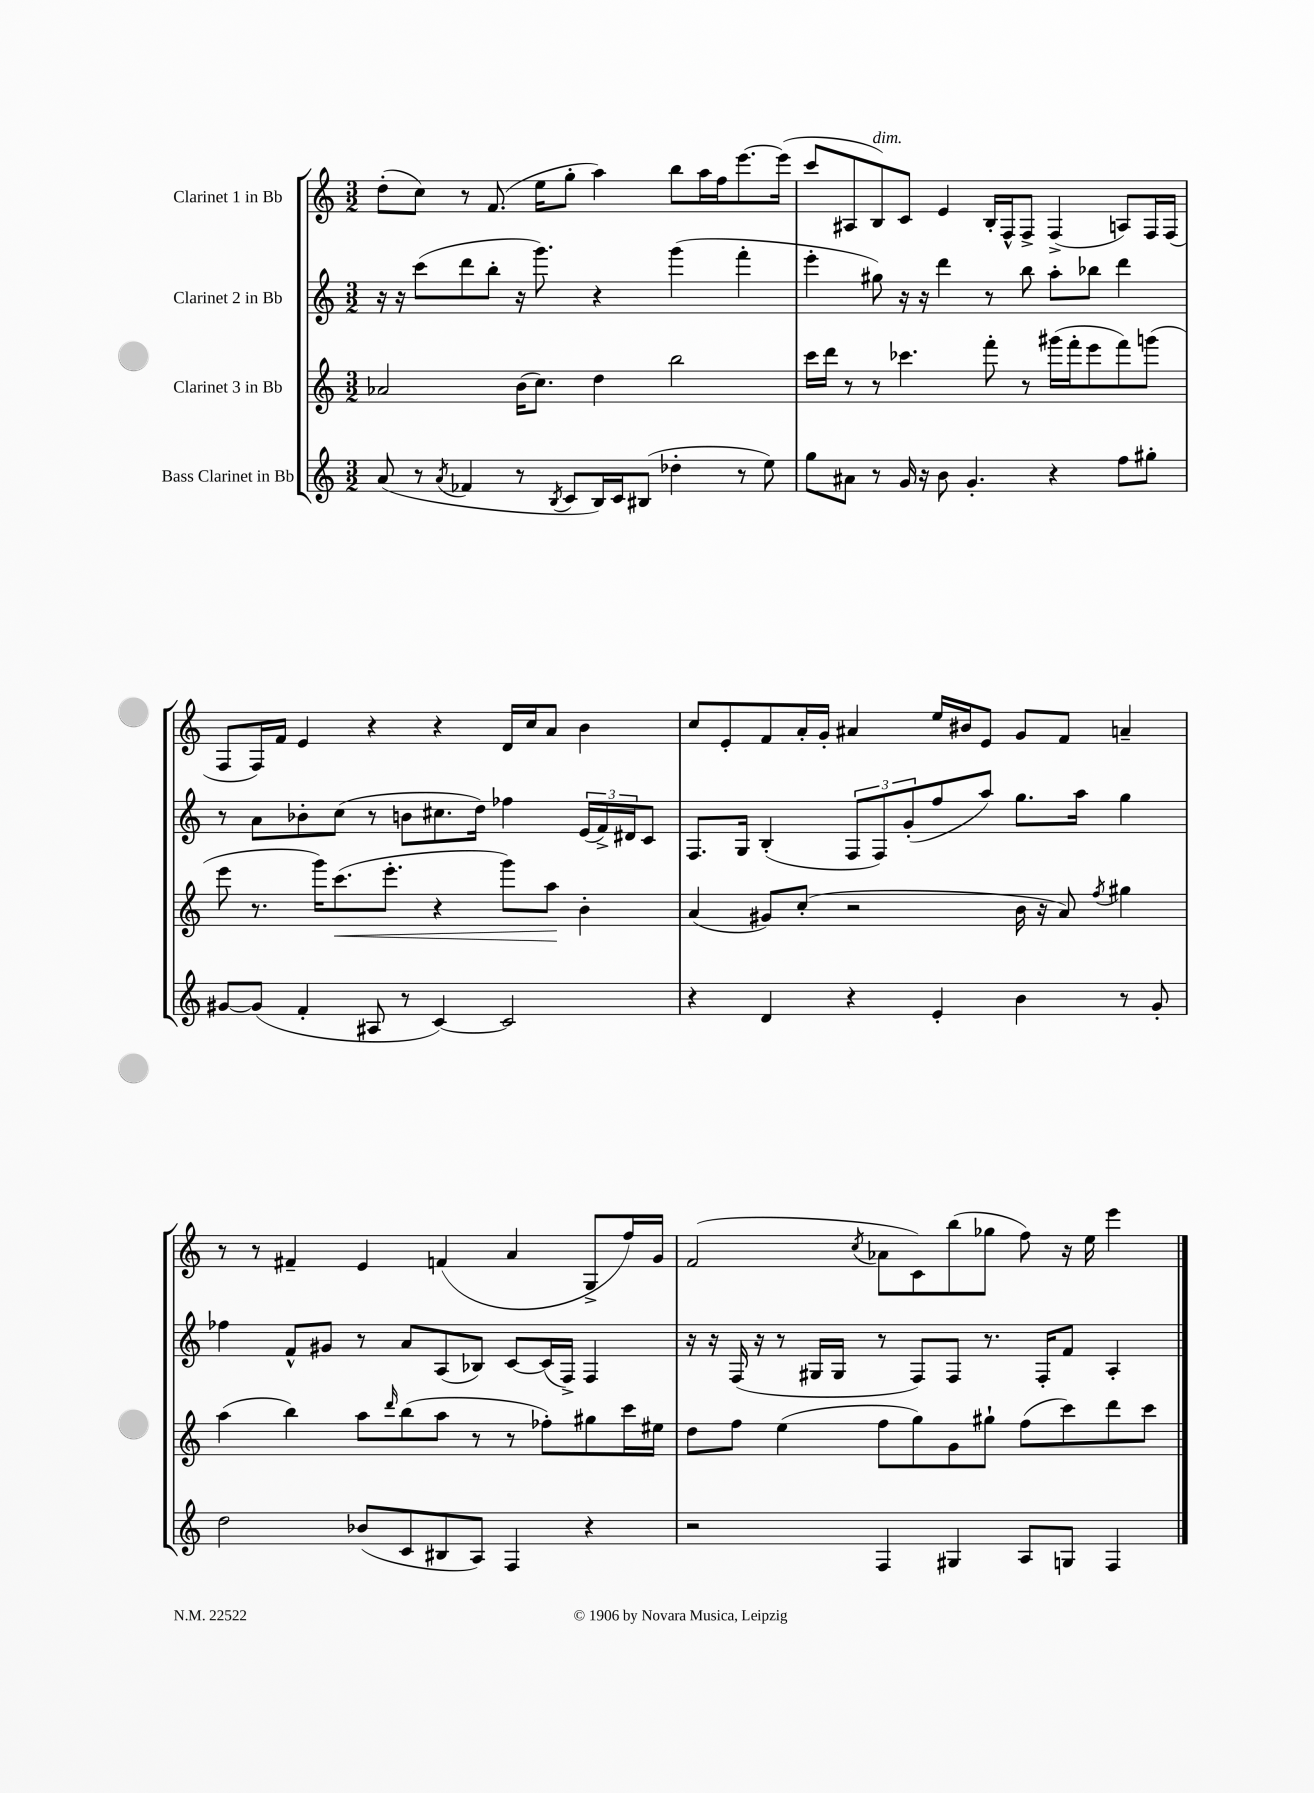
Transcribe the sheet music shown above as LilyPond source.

<<
\new StaffGroup <<
\new Staff = "s0" \with { instrumentName = "Clarinet 1 in Bb" } {
    \clef treble \key c \major \numericTimeSignature \time 3/2
    d''8-.( c''8) r8 f'8.( e''16 g''8-. a''4) b''8 a''16 f''16 e'''8.~ e'''16( |
    c'''8 ais8 b8^\markup { \italic "dim." }) c'8 e'4 b16-. f16-^ f8-> f4->( a8) f16 f16( |
    f8 f16) f'16 e'4 r4 r4 d'16 c''16 a'8 b'4 |
    c''8 e'8-. f'8 a'16-. g'16-. ais'4 e''16 bis'16 e'8 g'8 f'8 a'4-- |
    r8 r8 fis'4-- e'4 f'4( a'4 g8-> f''16) g'16 |
    f'2( \acciaccatura { c''8 } aes'8 c'8) b''8( ges''8 f''8) r16 e''16 e'''4 \bar "|." |
}
\new Staff = "s1" \with { instrumentName = "Clarinet 2 in Bb" } {
    \clef treble \key c \major \numericTimeSignature \time 3/2
    r16 r16 c'''8( d'''8 b''8-. r16 g'''8.) r4 g'''4( f'''4-. |
    e'''4-. gis''8) r16 r16 d'''4 r8 b''8 a''8-. bes''8 d'''4 |
    r8 a'8 bes'8-. c''8( r8 b'8 cis''8. d''16) fes''4 \tuplet 3/2 { e'16( f'16->) dis'16 } c'8 |
    f8. g16 b4-.( \tuplet 3/2 { f8 f8) g'8-.( } f''8 a''8) g''8. a''16 g''4 |
    fes''4 f'8-^ gis'8 r8 a'8 a8( bes8) c'8~ c'16( f16->) f4 |
    r16 r16 f16( r16 r8 gis16 gis16 r8 f8) f8 r8. f16-. f'8 a4-. \bar "|." |
}
\new Staff = "s2" \with { instrumentName = "Clarinet 3 in Bb" } {
    \clef treble \key c \major \numericTimeSignature \time 3/2
    aes'2 b'16( c''8.) d''4 b''2 |
    c'''16 d'''16 r8 r8 ces'''4. f'''8-. r8 gis'''16( f'''16-. e'''8 f'''8) g'''8( |
    e'''8 r8. g'''16) c'''8.\<( e'''8.-. r4 g'''8) a''8\! b'4-. |
    a'4( gis'8) c''8-.( r2 b'16 r16 a'8) \acciaccatura { f''8 } gis''4 |
    a''4( b''4) a''8 \grace { d'''16 } b''8( a''8 r8 r8 fes''8-.) gis''8 c'''16 eis''16 |
    d''8 f''8 e''4( f''8 g''8) g'8 gis''8-! f''8( c'''8) d'''8 c'''8 \bar "|." |
}
\new Staff = "s3" \with { instrumentName = "Bass Clarinet in Bb" } {
    \clef treble \key c \major \numericTimeSignature \time 3/2
    a'8( r8 \acciaccatura { a'8 } fes'4 r8 \acciaccatura { b8 } c'8 b16) c'16 bis8( des''4-. r8 e''8) |
    g''8 ais'8 r8 g'16 r16 b'8 g'4.-. r4 f''8 gis''8-. |
    gis'8~ gis'8( f'4-. ais8 r8 c'4~) c'2 |
    r4 d'4 r4 e'4-. b'4 r8 g'8-. |
    d''2 bes'8( c'8 bis8 a8) f4 r4 |
    r2 f4 gis4 a8 g8 f4 \bar "|." |
}
>>
>>
\layout { \context { \Score \remove "Bar_number_engraver" } }
